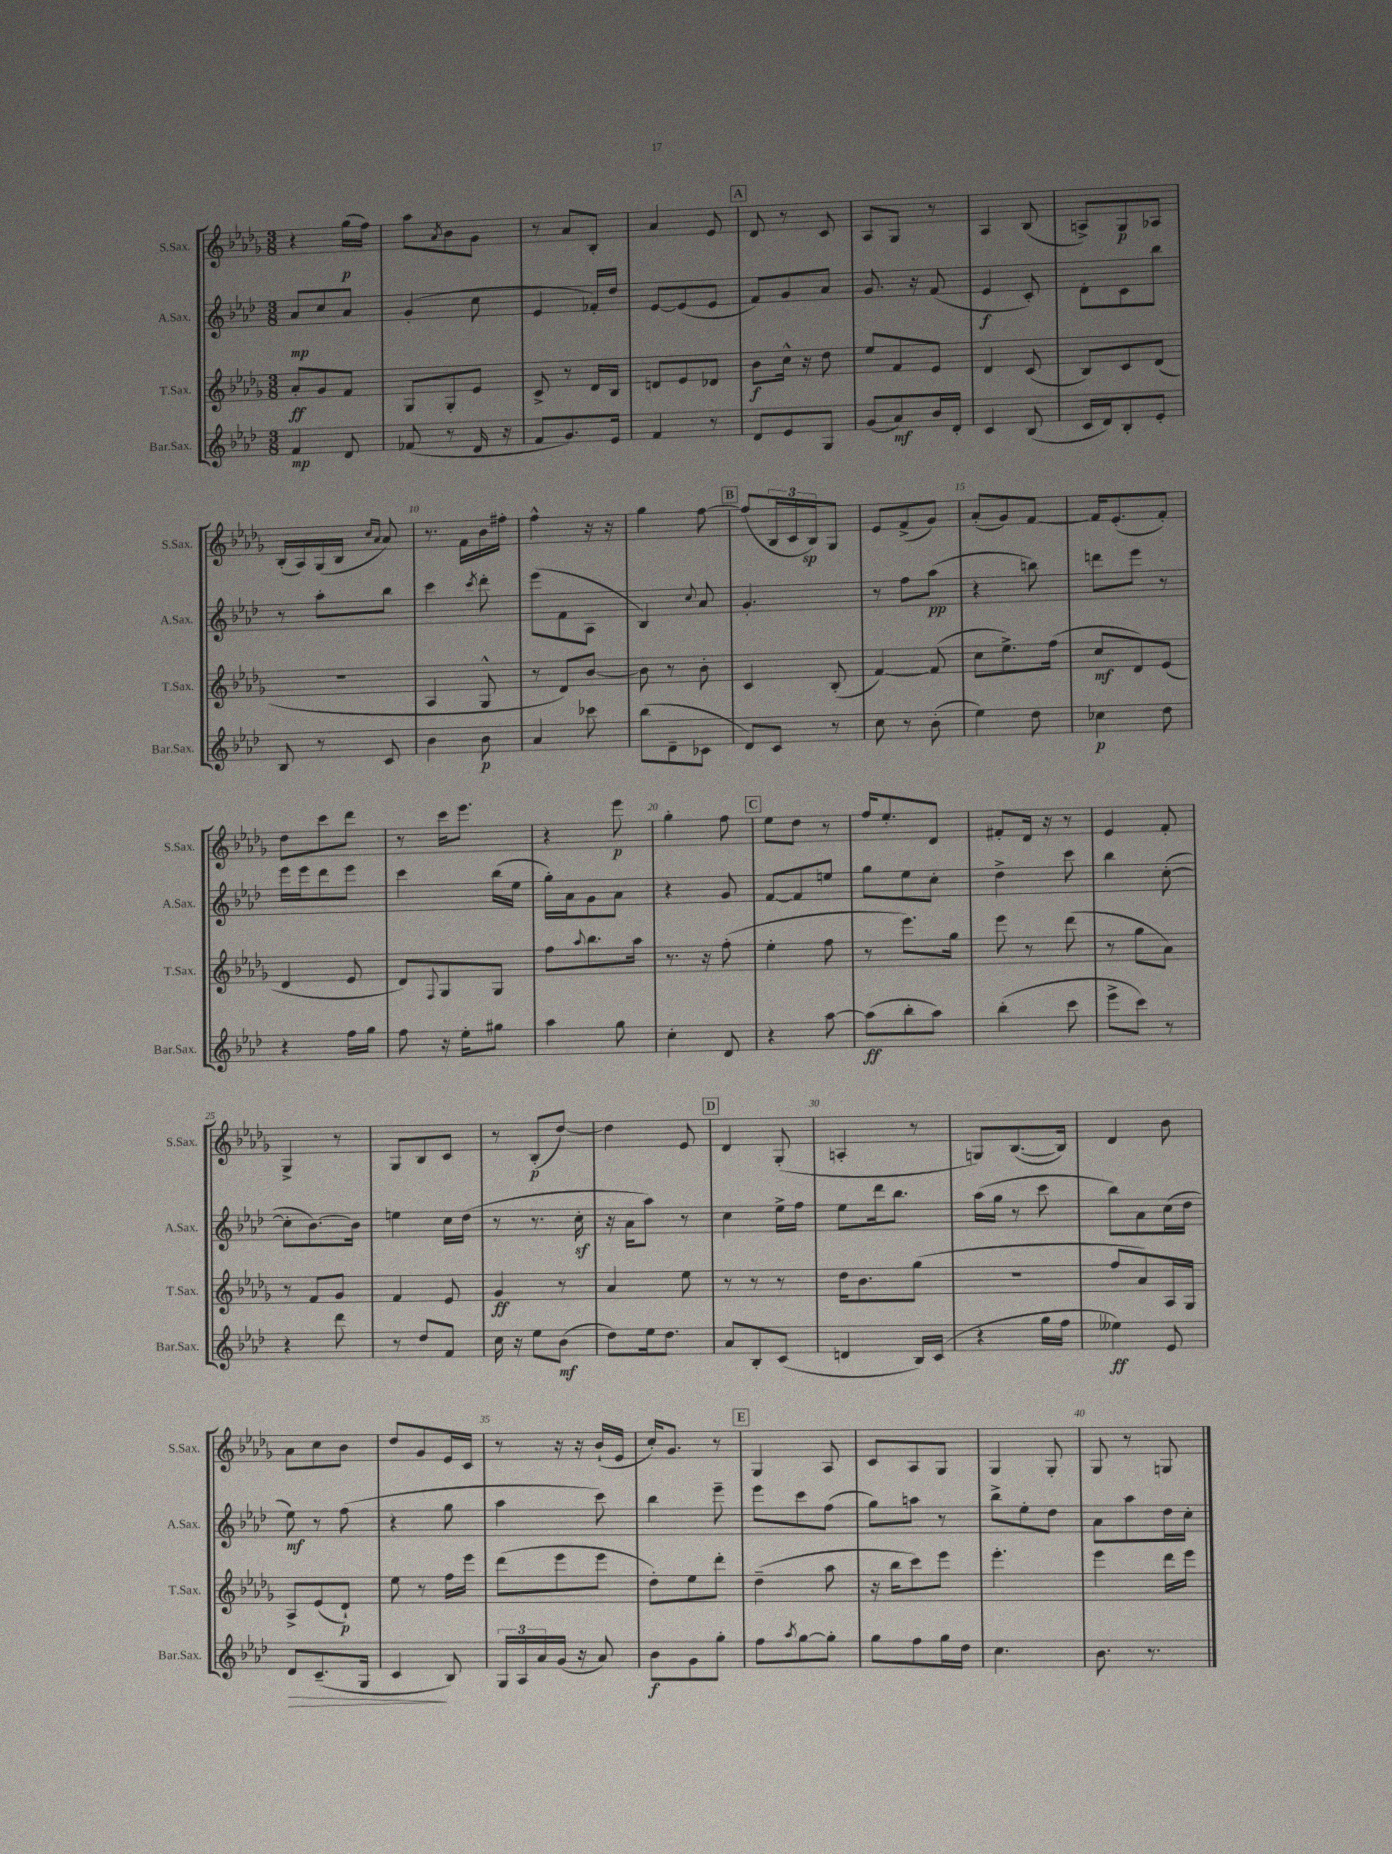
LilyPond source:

<<
\new StaffGroup <<
\new Staff = "s0" \with { instrumentName = "S.Sax." shortInstrumentName = "S.Sax." } {
    \clef treble \key des \major \numericTimeSignature \time 3/8
    r4 ges''16\p( f''16) |
    aes''8 \acciaccatura { aes'8 } bes'8 ges'8 |
    r8 aes'8 bes8-. |
    aes'4 ees'8 |
    \mark \markup { \box "A" } des'8 r8 c'8 |
    aes8 ges8 r8 |
    aes4 bes8( |
    a8->) ges8\p aes8 |
    bes16-.( aes16) ges16( bes16 \grace { c''16 aes'16 } aes'8) |
    r8. f'16 bes'16 fis''16-. |
    f''4-^ r16 r16 |
    ges''4 f''8~ |
    \mark \markup { \box "B" } f''8( \tuplet 3/2 { bes16 c'16 bes16\sp) } ges8 |
    ees'8 f'8->( ges'8) |
    aes'8-.( ges'8) f'8~ |
    f'16 ees'8.-.( f'8-.) |
    des''8 c'''8 des'''8 |
    r8 c'''16 ees'''8. |
    r4 ees'''8\p |
    ges''4-. f''8 |
    \mark \markup { \box "C" } ees''8 des''8 r8 |
    f''16 ees''8.-. des'8 |
    fis'8-. des'16 r16 r8 |
    ees'4 f'8-. |
    ges4-> r8 |
    ges8 bes8 c'8 |
    r8 bes8-.\p( des''8~) |
    des''4 ees'8 |
    \mark \markup { \box "D" } des'4 ges8-.( |
    a4-. r8 |
    g8) bes8.~( bes16) |
    des'4 bes'8 |
    aes'8 c''8 bes'8 |
    des''8 ges'8 ees'16 c'16 |
    r8 r16 r16 bes'16-!( ees'16 |
    c''16-.) ges'8. r8 |
    \mark \markup { \box "E" } ges4 aes8 |
    c'8 aes8 ges8 |
    ges4 ges8-. |
    ges8 r8 g8 \bar "|." |
}
\new Staff = "s1" \with { instrumentName = "A.Sax." shortInstrumentName = "A.Sax." } {
    \clef treble \key aes \major \numericTimeSignature \time 3/8
    aes'8\mp c''8 aes'8 |
    g'4-.( c''8 |
    ees'4 fes'16-.) des''16 |
    ees'8~ ees'8( ees'8 |
    \mark \markup { \box "A" } f'8) g'8 aes'8 |
    g'8. r16 f'8( |
    ees'4\f c'8-.) |
    des'8-. c'8 bes''8 |
    r8 aes''8-. bes''8 |
    c'''4 \acciaccatura { c'''8 } des'''8-. |
    ees'''8( f'8 aes8 |
    bes4) \appoggiatura { c''8 } aes'8 |
    \mark \markup { \box "B" } g'4.-. |
    r8 f''8 aes''8\pp( |
    r4 b''8) |
    d'''8 ees'''8 r8 |
    ees'''16 ees'''16 des'''8 ees'''8 |
    c'''4 bes''16( ees''16 |
    g''16-.) aes'16 g'8 aes'8 |
    r4 g'8 |
    \mark \markup { \box "C" } f'8~ f'8 e''8 |
    g''8 ees''8 c''8-. |
    des''4-> c'''8 |
    bes''4 c''8~-.( |
    c''8-. bes'8.~) bes'16 |
    e''4 c''16 des''16( |
    r8 r8. c''16-.\sf |
    r16 aes'16 aes''8) r8 |
    \mark \markup { \box "D" } c''4 ees''16-> f''16 |
    ees''8 des'''16 bes''8. |
    aes''16( g''16 r8 c'''8 |
    bes''8) aes'8 c''16( des''16 |
    ees''8\mf) r8 f''8( |
    r4 g''8 |
    aes''4 c'''8) |
    bes''4 ees'''8-- |
    \mark \markup { \box "E" } ees'''8 c'''8 f''8( |
    g''8) a''8 r8 |
    bes''8-> ees''8-. des''8 |
    aes'8 aes''8 des''16 c''16-. \bar "|." |
}
\new Staff = "s2" \with { instrumentName = "T.Sax." shortInstrumentName = "T.Sax." } {
    \clef treble \key des \major \numericTimeSignature \time 3/8
    aes'8-.\ff ges'8 f'8 |
    ges8 ges8-. ees'8 |
    c'8-> r8 des'16 bes16 |
    d'8 ees'8 des'8 |
    \mark \markup { \box "A" } bes'8\f c''16-^ r16 des''8 |
    ees''8 f'8 ees'8 |
    des'4 c'8( |
    bes8) c'8 des'8( |
    R4. |
    aes4 ges8-^ |
    r8 des'8) bes'8~ |
    bes'8 r8 bes'8-. |
    \mark \markup { \box "B" } c'4 bes8-.( |
    f'4~) f'8( |
    c''8 ees''8.->) f''16( |
    c''8\mf des'8) ees'8( |
    des'4 ees'8 |
    des'8) \appoggiatura { f8 } ges8 ges8 |
    f''8 \appoggiatura { aes''8 } bes''8. aes''16 |
    r8. r16 f''8-.( |
    \mark \markup { \box "C" } ees''4-. f''8 |
    r8 ees'''8.) ges''16 |
    ees'''8 r8 des'''8( |
    r8 ges''8 aes'8) |
    r8 f'8 ges'8 |
    f'4 ees'8 |
    ges'4\ff r8 |
    aes'4 ees''8 |
    \mark \markup { \box "D" } r8 r8 r8 |
    des''16 bes'8. ges''8( |
    R4. |
    f''8 aes'8) aes16 ges16 |
    aes8-> ees'8( des'8-!\p) |
    ees''8 r8 f''16 ees'''16 |
    des'''8( ees'''8 ees'''8 |
    des''8-.) ees''8 des'''8-. |
    \mark \markup { \box "E" } des''4--( aes''8 |
    r16 bes''16 c'''8) ees'''8 |
    ees'''4.-. |
    ees'''4 des'''16 ees'''16 \bar "|." |
}
\new Staff = "s3" \with { instrumentName = "Bar.Sax." shortInstrumentName = "Bar.Sax." } {
    \clef treble \key aes \major \numericTimeSignature \time 3/8
    f'4\mp des'8 |
    fes'8( r8 des'16 r16 |
    f'8 g'8.) ees'16 |
    f'4 r8 |
    \mark \markup { \box "A" } des'8 ees'8 g8 |
    g'8( aes'8\mf) bes'16 des'16-. |
    c'4 bes8( |
    c'16 des'16) bes8-. ees'8-. |
    bes8 r8 c'8 |
    bes'4 bes'8\p |
    aes'4 ces'''8 |
    bes''8( des'8-- ces'8 |
    \mark \markup { \box "B" } des'8) c'8 r8 |
    c''8 r8 bes'8-.( |
    ees''4) des''8 |
    ces''4\p des''8 |
    r4 f''16 g''16 |
    f''8 r16 ees''16-. gis''8 |
    aes''4 g''8 |
    c''4-. des'8 |
    \mark \markup { \box "C" } r4 aes''8~ |
    aes''8\ff( bes''8-. aes''8) |
    bes''4-.( c'''8 |
    ees'''8-> c'''8) r8 |
    r4 des'''8 |
    r8 des''8 f'8 |
    c''16 r16 ees''8 bes'8\mf( |
    des''8) ees''16 des''8. |
    \mark \markup { \box "D" } aes'8 bes8-. c'8( |
    d'4 bes16) c'16( |
    r4 g''16 f''16 |
    eeses''4\ff) ees'8 |
    des'8\> c'8.--( g16 |
    c'4\! bes8) |
    \tuplet 3/2 { g16 aes16 aes'16 } g'16( r16 aes'8) |
    bes'8\f g'8 g''8-. |
    \mark \markup { \box "E" } f''8 \acciaccatura { aes''8 } g''8~ g''8-. |
    g''8 f''8 g''16 des''16 |
    c''4. |
    bes'8. r8. \bar "|." |
}
>>
>>
\layout { \context { \Score \override BarNumber.break-visibility = ##(#f #t #t) barNumberVisibility = #(every-nth-bar-number-visible 5) } }
